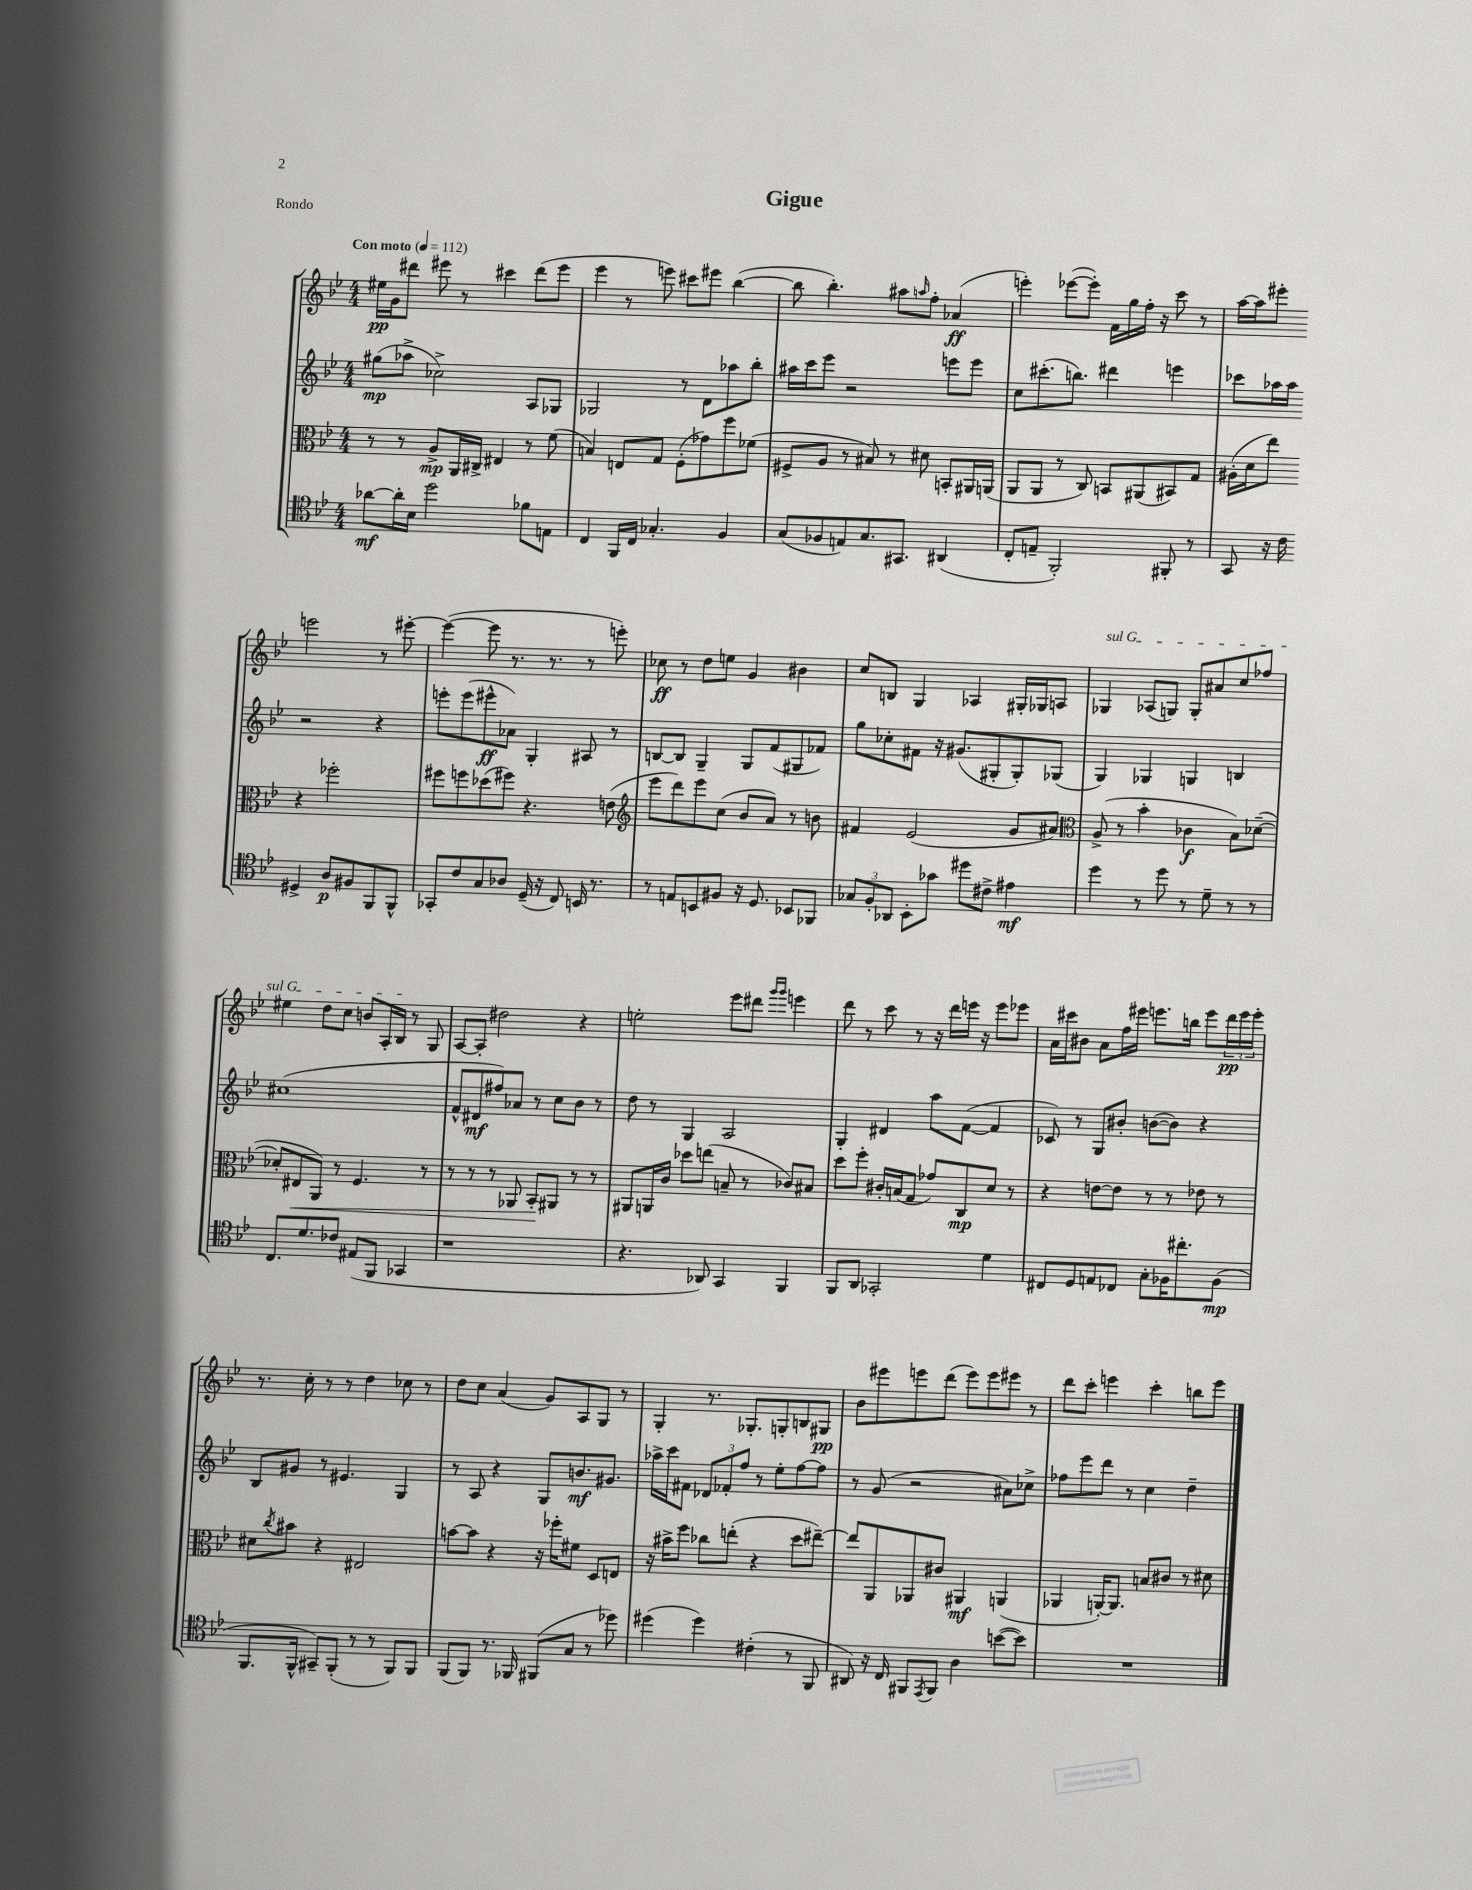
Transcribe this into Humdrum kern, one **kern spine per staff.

**kern	**kern	**kern	**kern
*staff4	*staff3	*staff2	*staff1
*clefC4	*clefC3	*clefG2	*clefG2
*k[b-e-]	*k[b-e-]	*k[b-e-]	*k[b-e-]
*M4/4	*M4/4	*M4/4	*M4/4
*MM112	*MM112	*MM112	*MM112
[8a-	8r	(8gg#	16ee#
.	.	.	16g
16a-']	8r	8aa-^	8ddd#
16B-	.	.	.
2dd	8A^	2cc-^)	8eee#
.	16AA	.	8r
.	16C#^	.	.
.	4E#	.	4ccc#
8f-	8r	8A	(8ddd#
8E	(8f	8G-	8eee#
=	=	=	=
4C	4B)	2G-	4eee-
16FF	8E	.	8r
16C	.	.	.
4.G-'	8G	.	8eee)
.	(8F'	8r	8ccc#
.	8g-)	8d	8eee#
4F	8ff	8aa-	([4bb-
.	(8f-	8bb-'	.
=	=	=	=
(8G	8F#^	16aa#	8bb-]
.	.	16ccc	.
8F-	8A	8eee-	4.bb-')
8E)	8r	2r	.
8.G	8B#)	.	.
.	8r	.	8aa#
8.GG#	.	.	.
.	.	.	16qqaa
.	8d#	.	8ff'
(4AA#	8BB'	8eee	(4a-
.	16AA#	8eee	.
.	(16AA	.	.
=	=	=	=
8C'	8AA	8cc	4eee')
8E~	8AA	(8.ccc#'	.
2FF')	8r	.	([8eee-
.	.	8.bb)	.
.	8C)	.	8eee-'])
.	8BB	4ddd#	16f
.	.	.	16gg
.	(8AA#	.	16ff'
.	.	.	16r
8FF#'	8BB#)	4eee	8ccc
8r	8G	.	8r
=	=	=	=
8GG	(16A#'	8ccc-	[16aa
.	16d	.	16aa]
16r	8ee-)	16aa-	8eee#'
16c	.	16aa-	.
4D#^	4r	2r	2eee
8A	2ff-'	.	.
8F#	.	.	.
8FF	.	4r	8r
8FF^^	.	.	[8eee#'
=	=	=	=
8GG-'	8ff#	8eee'	(4eee#_
8c	8ff	(8eee	.
8G	(8dd-	8eee#^^	8eee#]
8A-	8ff#)	8a-)	8.r
(16D~	4.r	4G'	.
16r	.	.	8.r
8C)	.	.	.
16BB	.	8A#	8r
8.r	.	.	.
.	(8e	8r	8eee')
=	=	=	=
*	*clefG2	*	*
8r	8eee-	[8B	8cc-
8E	8ddd)	8B]	8r
8BB	8eee-	4G~	8dd
8F#	(8cc	.	8ee
16r	8b-	8G	4g
8.D	.	.	.
.	8a)	(8f	.
8BB-	8r	8G#	4b#
8FF-	8b	8f-)	.
=	=	=	=
12G-	4f#	8gg	8cc
12F'	.	.	.
.	.	8cc-'	8B
12AA-	.	.	.
8BB-'	(2e-	8f#	4G
8g-	.	16r	.
.	.	(8.g#	.
8dd#	.	.	4A-
8c#^	.	8G#'	.
4e#	8g	8G#')	16G#'
.	.	.	16G-
.	8a#)	(8G-	8A
=	=	=	=
*	*clefC3	*	*
4dd	(8A^	4G)	4G-
.	8r	.	.
8r	4b-'	4G-	(8A-
8dd	.	.	8G)
8r	4c-	4G	8G'
8d~	.	.	8a#
8r	8B-)	4B	8cc
8r	([8d-~	.	8ff-
=	=	=	=
8.C	8d-']	(1cc#	4ee#
.	8E#	.	.
8.d	.	.	.
.	8AA)	.	8dd
8c-	8r	.	8cc
(8E#	4.F	.	8b
8FF	.	.	16A'
.	.	.	16B-
4GG-	.	.	8r
.	8r	.	8G
=	=	=	=
1r	8r	8f^^	[8A
.	8r	8d#	8A']
.	8r	8ff#)	2dd#
.	8AA-	8a-	.
.	8BB-'	8r	.
.	8AA#	8cc	.
.	8r	8b-	4r
.	8r	8r	.
=	=	=	=
4.r	8AA#	8dd	2ee'
.	16AA	8r	.
.	16c	.	.
.	8dd-	4G	.
8AA-)	(8ee	.	.
4GG	8B~	2A	8eee-
.	8r	.	8ddd#
.	.	.	16qqggg
.	.	.	16qqggg
4FF	8c-)	.	4eee
.	8B#	.	.
=	=	=	=
8FF	8dd	4G'	8ddd
8AA	8ff'	.	8r
2GG-'	16c#'	4d#	8ccc
.	(16B	.	.
.	8G	.	8r
.	8g-)	8aa	16r
.	.	.	16ddd
.	8C	([8f	16eee
.	.	.	16r
4d	8d	4f]	8eee
.	8r	.	8eee-
=	=	=	=
8C#	4r	8c-)	16a
.	.	.	16ccc#
8D	.	8r	8b#
8E	[8e	8G	8a
8C-	8e]	8b#'	16ff
.	.	.	16eee#
8G'	8r	([8b	8.eee
16F-	8r	8b])	.
8.cc#'	.	.	16bb
.	8e-	4r	8eee
(8F-	8r	.	24ddd
.	.	.	24eee
.	.	.	24eee'
=	=	=	=
8.FF	8d#	8B-	8.r
.	8qcc	.	.
.	8b#	8g#	.
16FF^^	.	.	16cc'
8GG#~)	4r	8r	8r
(8FF'	.	4.e#	8r
8r	2E#	.	4dd
8r	.	.	.
8FF)	.	4G	8cc-
8FF	.	.	8r
=	=	=	=
(8FF	[8b	8r	8dd
8FF)	8b]	8A	8cc
8.r	4r	4r	(4a
16FF-	.	.	.
(8FF#	16r	8G	8g)
.	16ff-'	.	.
8G	8f#	8.b	8A
8r	8D	.	8G
.	.	8.g#	.
8dd-)	8E	.	8r
=	=	=	=
(4dd#	16r	16aa-^	4G'
.	16b#^	16ccc	.
.	8ff	8f#	.
4dd#)	8cc-	12d-	8.r
.	.	12f-'	.
.	(8ee'	.	.
.	.	12ff	.
.	.	.	8.G-'
(4c#'	4r	8r	.
.	.	8ee-'	8G'
8r	8dd	[8ff	8B
8FF	[8ee#~)	8ff]	8G#
=	=	=	=
8AA#)	8ee#]	8r	8b-
16r	8AA	(8g	8eee#
16C	.	.	.
8FF#	8AA-	2r	8eee
8qEE-	.	.	.
8FF#	8c#	.	(8ddd
4A	4AA#	.	8eee)
.	.	.	8eee
([8b	(4AA	8a#)	8eee#
8b])	.	8cc-^	8r
=	=	=	=
1r	4AA-	8ff-	8ddd
.	.	8eee-	8ccc'
.	[16AA')	8ddd	4eee
.	8.AA]	.	.
.	.	8r	.
.	8B	4cc	4ccc'
.	8c#	.	.
.	8r	4dd~	8bb
.	8d#	.	8eee
==	==	==	==
*-	*-	*-	*-
